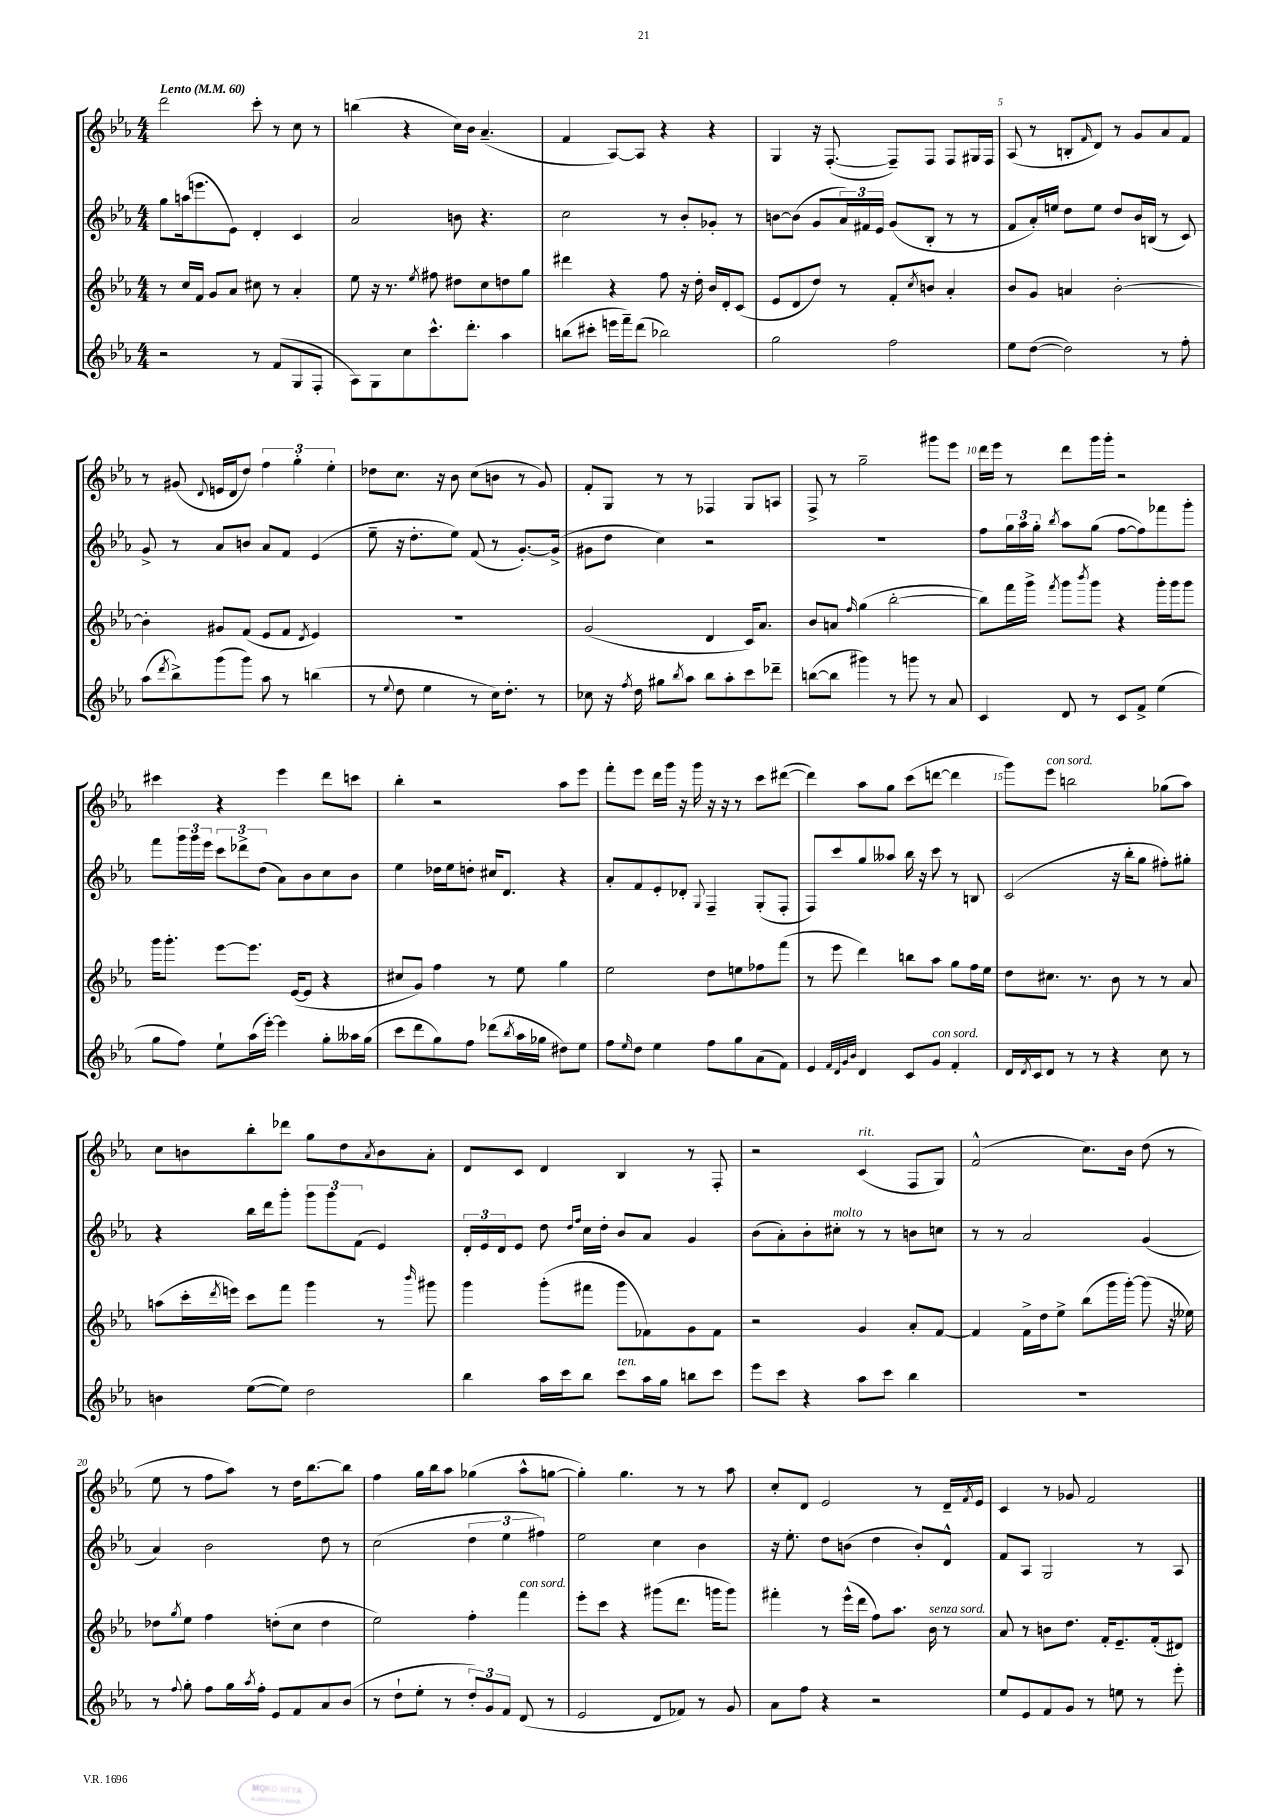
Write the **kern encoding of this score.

**kern	**kern	**kern	**kern
*staff4	*staff3	*staff2	*staff1
*clefG2	*clefG2	*clefG2	*clefG2
*k[b-e-a-]	*k[b-e-a-]	*k[b-e-a-]	*k[b-e-a-]
*M4/4	*M4/4	*M4/4	*M4/4
*MM60	*MM60	*MM60	*MM60
2r	8r	8gg	2ddd
.	16cc	(16aa	.
.	16f	8.eee	.
.	8g	.	.
.	8a-	8e-)	.
8r	8cc#	4d'	8ccc'
(8f	8r	.	8r
8G	4a-'	4c	8cc
8F'	.	.	8r
=	=	=	=
8A-)	8ee-	2a-	(4bb
8G	16r	.	.
.	8.r	.	.
8cc	.	.	4r
.	8qee-	.	.
8.ccc^^	8ff#	.	.
.	8dd#	8b	16cc)
8.ddd'	.	.	16b-
.	8cc	4.r	(4.a-~
4aa-	8dd	.	.
.	8gg	.	.
=	=	=	=
(8bb	4ddd#	2cc	4f
8ccc#'	.	.	.
16eee	4r	.	[8A-)
16fff~)	.	.	.
(8ddd	.	.	8A-]
2bb-)	8ff	8r	4r
.	16r	8b-'	.
.	16dd'	.	.
.	16b-	8g-'	4r
.	16d'	.	.
.	(8c	8r	.
=	=	=	=
2gg	8e-	[8b	4G
.	8d	(8b]	.
.	8dd)	8g	16r
.	.	.	([8.F'
.	8r	24a-)	.
.	.	24f#	.
.	.	24e-	.
2ff	8f'	(8g	8F~])
.	8qcc	.	.
.	8b	8B-'	8F
.	4a-'	8r	8F
.	.	8r	16G#
.	.	.	16F
=	=	=	=
8ee-	8b-	8f	(8A-
([8dd	8g	16a-')	8r
.	.	16ee	.
2dd])	4a	8dd	8B'
.	.	.	16qqf
.	.	8ee	8d)
.	[2b-'	8dd	8r
.	.	16b-	8g
.	.	(16B	.
8r	.	8r	8a-
8ff'	.	8c)	8f
=	=	=	=
(8aa-	4b-']	8g^	8r
8qddd	.	.	.
8bb-^)	.	8r	(8g#
.	.	.	8qqd
(8ggg	8g#	8a-	16e
.	.	.	16d
8ggg)	(8f	8b	8dd)
8aa-	8e-	8a-	6ff
8r	8f	8f	.
.	.	.	6gg'
.	8qd	.	.
(4bb	4e-)	(4e-	.
.	.	.	6ee-'
=	=	=	=
8r	1r	8ee-~	8dd-
8qqee-	.	.	.
8dd	.	16r	8.cc
.	.	8.dd'	.
4ee-	.	.	.
.	.	.	16r
.	.	8ee-)	8b-
8r	.	(8f	(8cc
16cc)	.	8r	8b
8.dd'	.	.	.
.	.	[8.g')	8r
8r	.	.	8g)
.	.	(16g^]	.
=	=	=	=
8cc-	(2g	8g#	8f'
16r	.	8dd	8G
8qff	.	.	.
16dd	.	.	.
8gg#	.	4cc)	8r
8qbb-	.	.	.
8aa-	.	.	8r
8bb-	4d	2r	4F-
8aa-'	.	.	.
8ccc	16c)	.	8G
.	8.a-	.	.
8ddd-~	.	.	8A
=	=	=	=
([8bb	8b-	1r	8F^
8bb]	8a	.	8r
.	16qqff	.	.
4ggg#)	(4gg	.	2gg~
8r	[2bb-'	.	.
8ggg	.	.	.
8r	.	.	8ggg#
8a-	.	.	8eee-
=	=	=	=
4c	8bb-])	8ff	16ddd
.	.	.	16eee-
.	16fff	24gg	8r
.	.	24aa-	.
.	16ggg^	.	.
.	.	24gg'	.
.	8qfff	8qbb-	.
8d	8ggg	8aa-	8ddd
.	8qbbb-	.	.
8r	8ggg	(8gg	16ggg
.	.	.	16ggg'
8c	4r	[8ff	2r
8f^	.	8ff])	.
(4ee-	16ggg'	8fff-	.
.	16ggg	.	.
.	8ggg	8ggg'	.
=	=	=	=
8gg	16ggg	8fff	4ccc#
.	8.ggg'	.	.
8ff)	.	24ggg	.
.	.	24ggg	.
.	.	24eee-	.
8ee-`	[8eee-	12ccc	4r
.	.	12ddd-^	.
(16aa-	8.eee-]	.	.
.	.	(12dd	.
[16eee-')	.	.	.
4eee-]	.	8a-)	4eee-
.	([16e-	.	.
.	8e-]	8b-	.
8gg'	4r	8cc	8ddd
16aa--	.	8b-	8ccc
(16gg	.	.	.
=	=	=	=
8ccc	8cc#	4ee-	4bb-'
8ddd	8g)	.	.
8gg)	4ff	16dd-	2r
.	.	16ee-	.
8ff	.	8dd'	.
(8ddd-	8r	16cc#	.
.	.	8.d	.
8qbb-	.	.	.
16aa-	8ee-	.	.
16gg-	.	.	.
8dd#)	4gg	4r	8aa-
8ee-	.	.	8eee-
=	=	=	=
8ff	2ee-	8a-'	8fff'
16qqee-	.	.	.
8dd	.	8f	8eee-
4ee-	.	8e-'	16ddd
.	.	.	16ggg
.	.	8d-'	16r
.	.	.	16ggg
.	.	8qqG	.
8ff	8dd	4F~	16r
.	.	.	16r
8gg	8ee	.	8r
(8a-	8ff-	(8G'	8ccc
8f)	(8fff	8F'	([8ddd#
=	=	=	=
4e-	8r	8F)	4ddd#])
.	8eee-	8ccc	.
32qqf	.	.	.
32qqd	.	.	.
32qqg	.	.	.
32qqb-	.	.	.
4d	4ddd)	8gg	8aa-
.	.	8aa--	8gg
8c	8bb	16bb-	(8ccc
.	.	16r	.
8g	8aa-	8ccc	[8ddd
4f'	8gg	8r	4ddd]
.	16ff	8B	.
.	16ee-	.	.
=	=	=	=
16d	8dd	(2c	8ggg)
8qd	.	.	.
16c	.	.	.
8d	8.cc#	.	8eee-
8r	.	.	2bb
.	8.r	.	.
8r	.	.	.
4r	8b-	16r	.
.	.	16bb-'	.
.	8r	8gg	.
8cc	8r	8ff#')	(8gg-
8r	8a-	8gg#'	8aa-)
=	=	=	=
4b	(8aa	4r	8cc
.	16ccc'	.	8b
.	8qddd	.	.
.	16eee)	.	.
([8ee-	8ccc	16bb-	8bb-'
.	.	16ddd	.
8ee-])	8fff	8ggg'	8ddd-
2dd	4ggg	12ggg	8gg
.	.	12ggg	.
.	.	.	8dd
.	.	(12f	.
.	.	.	8qa-
.	8r	4e-)	8b
.	16qqbbb-	.	.
.	8ggg#	.	8a-'
=	=	=	=
4bb-	4ggg	24d'	8d
.	.	24e-	.
.	.	24d	.
.	.	8e-	8c
16aa-	(8ggg'	8dd	4d
16ccc	.	.	.
.	.	16qqdd	.
.	.	16qqff	.
8bb-	8fff#	16cc	.
.	.	16dd'	.
8ccc	8ggg	8b-	4B-
16aa-	8f-)	8a-	.
16gg	.	.	.
8bb	8g	4g	8r
8ccc	8f-	.	8F'
=	=	=	=
8eee-	2r	(8b-	2r
8ccc	.	8a-')	.
4r	.	8b-'	.
.	.	8cc#'	.
8aa-	4g	8r	(4c
8ccc	.	8r	.
4bb-	8a-'	8b	8F
.	[8f	8cc	8G)
=	=	=	=
1r	4f]	8r	(2f^^
.	.	8r	.
.	16f^	2a-	.
.	16dd	.	.
.	8ee-^	.	.
.	(8bb-	.	8.cc)
.	16ggg	.	.
.	[16ggg')	.	16b-
.	(8ggg]	(4g	(8dd
.	16r	.	8r
.	16ee--)	.	.
=	=	=	=
8r	8dd-	4a-)	8ee-
8qqff	8qgg	.	.
8gg'	8ee-	.	8r
8ff	4ff	2b-	8ff
16gg	.	.	8aa-)
8qaa-	.	.	.
16ff'	.	.	.
8e-	(8dd'	.	8r
8f	8cc	.	16dd
.	.	.	[8.bb-
8a-	4dd	8dd	.
(8b-	.	8r	8bb-]
=	=	=	=
8r	2ee-)	(2cc	4ff
8dd`	.	.	.
8ee-'	.	.	16gg
.	.	.	16bb-
8r	.	.	8aa-
12dd')	4ff'	6dd	(4gg-
12g	.	.	.
12f	.	6ee-	.
(8d	4fff	.	8aa-^^
.	.	6ff#)	.
8r	.	.	[8gg
=	=	=	=
2e-	8eee-'	2ee-	4gg'])
.	8ccc	.	.
.	4r	.	4.gg
8d	(8ggg#	4cc	.
8f-)	8.ddd	.	8r
8r	.	4b-	8r
.	16ggg	.	.
8g	8ggg)	.	8aa-
=	=	=	=
8a-	4fff#'	16r	8cc'
.	.	8.ee-'	.
8ff	.	.	8d
4r	8r	8dd	2e-
.	(16eee-^^	(8b	.
.	16ddd	.	.
2r	8ff)	4dd	.
.	8.aa-	.	.
.	.	8b')	8r
.	16b-	.	.
.	8r	8d^^	16d~
.	.	.	8qf
.	.	.	16e-
=	=	=	=
8ee-	8a-	8f	4c
8e-	8r	8A-	.
8f	8b	2G	8r
8g	8.dd	.	8g-
8r	.	.	2f
.	16f'	.	.
8ee	8.e-~	.	.
8r	.	8r	.
.	(16f'	.	.
8eee-'	8d#)	8A-	.
==	==	==	==
*-	*-	*-	*-
